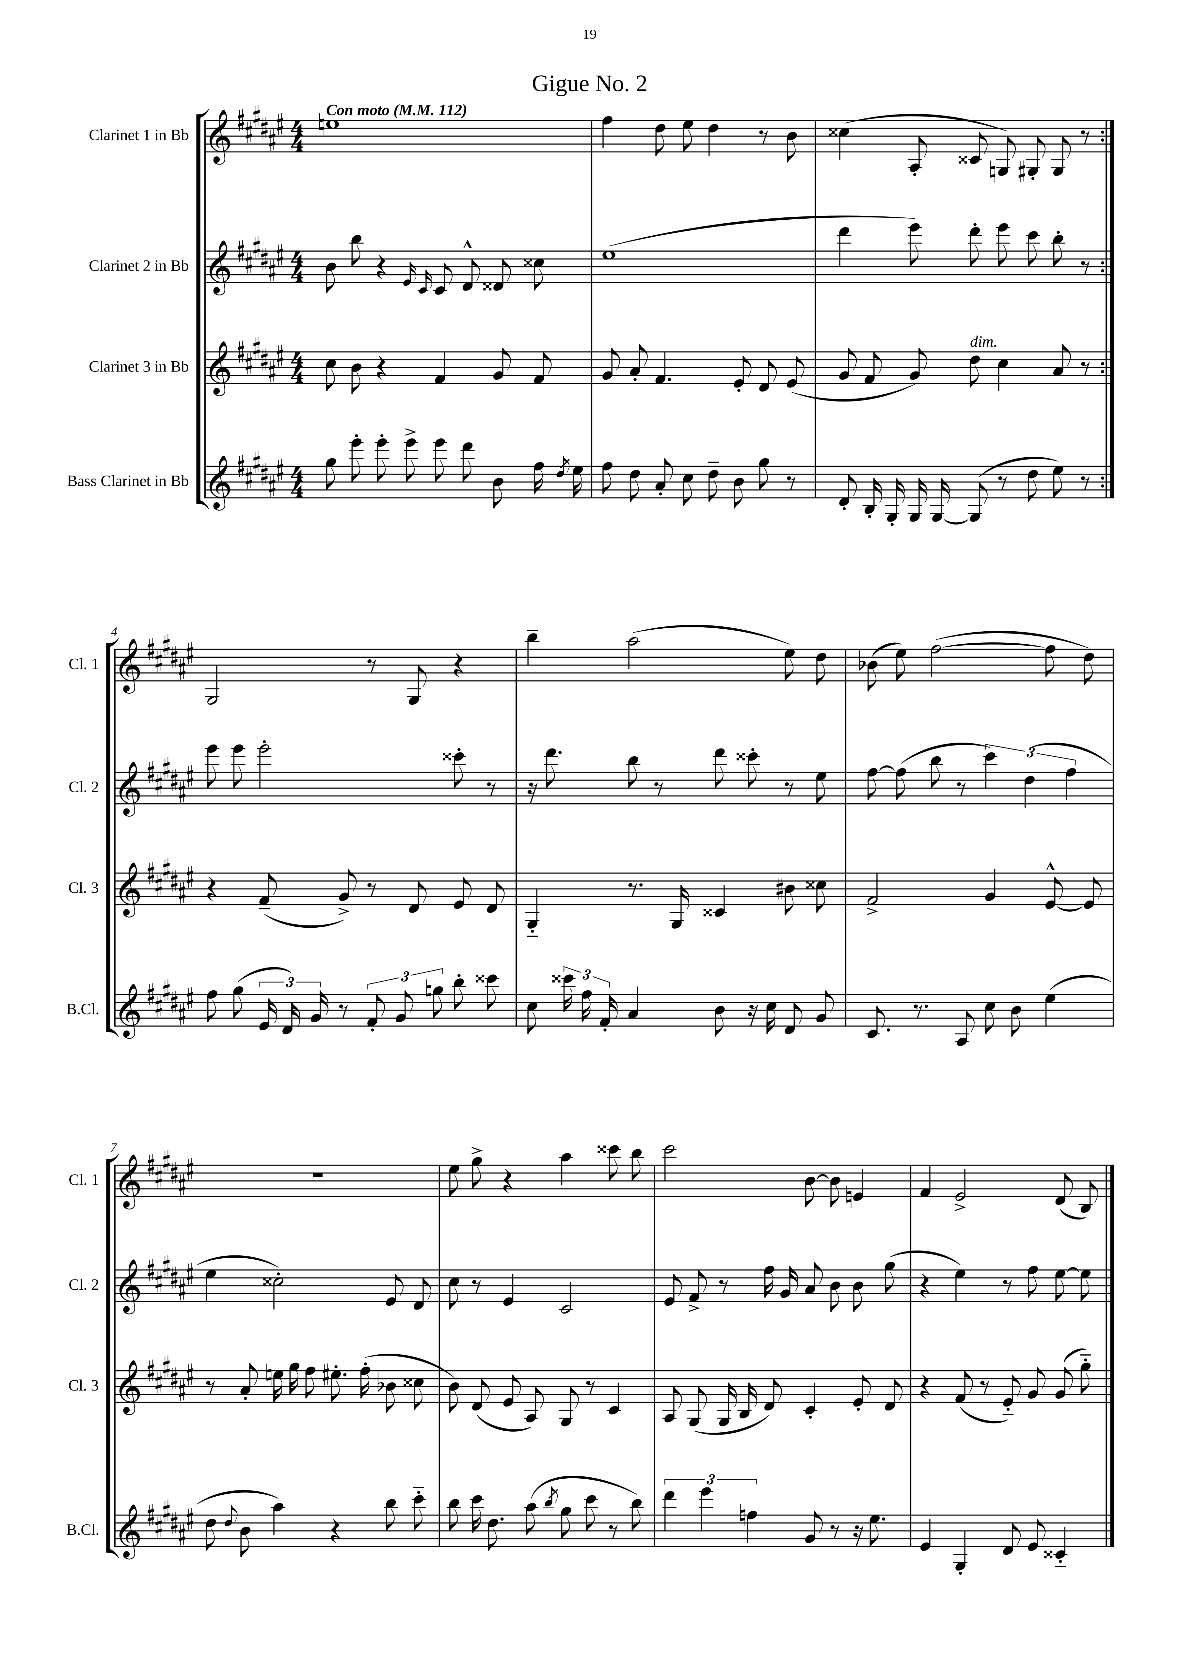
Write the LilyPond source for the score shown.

\header { title = "Gigue No. 2" }
<<
\new StaffGroup <<
\new Staff = "s0" \with { instrumentName = "Clarinet 1 in Bb" shortInstrumentName = "Cl. 1" } {
    \clef treble \key fis \major \numericTimeSignature \time 4/4 \tempo "Con moto" 4 = 112
    \autoBeamOff \repeat volta 2 { e''1 |
    fis''4 dis''8 eis''8 dis''4 r8 b'8 |
    cisis''4( ais8-. cisis'8 g8) gis8-. gis8 r8 | }
    gis2 r8 gis8 r4 |
    b''4-- ais''2( eis''8) dis''8 |
    bes'8( eis''8) fis''2~( fis''8 dis''8) |
    r1 |
    eis''8 gis''8-> r4 ais''4 cisis'''8 b''8 |
    cis'''2 b'8~ b'8 e'4 |
    fis'4 eis'2-> dis'8( b8) \bar "|." |
}
\new Staff = "s1" \with { instrumentName = "Clarinet 2 in Bb" shortInstrumentName = "Cl. 2" } {
    \clef treble \key fis \major \numericTimeSignature \time 4/4
    \autoBeamOff \repeat volta 2 { b'8 b''8 r4 \grace { eis'16 cis'16 } cis'8 dis'8-^ disis'8 cisis''8 |
    eis''1( |
    dis'''4 eis'''8) dis'''8-. eis'''8 cis'''8 b''8-. r8 | }
    eis'''8 eis'''8 eis'''2-. cisis'''8-. r8 |
    r16 dis'''8. b''8 r8 dis'''8 cisis'''8-. r8 eis''8 |
    fis''8~ fis''8( b''8 r8 \tuplet 3/2 { cis'''4) dis''4( fis''4 } |
    eis''4 cisis''2-.) eis'8 dis'8 |
    cis''8 r8 eis'4 cis'2 |
    eis'8 fis'8-> r8 fis''16 gis'16 ais'8 b'8 b'8 gis''8( |
    r4 eis''4) r8 fis''8 eis''8~ eis''8 \bar "|." |
}
\new Staff = "s2" \with { instrumentName = "Clarinet 3 in Bb" shortInstrumentName = "Cl. 3" } {
    \clef treble \key fis \major \numericTimeSignature \time 4/4
    \autoBeamOff \repeat volta 2 { cis''8 b'8 r4 fis'4 gis'8 fis'8 |
    gis'8 ais'8-. fis'4. eis'8-. dis'8 eis'8( |
    gis'8 fis'8 gis'8) dis''8^\markup { \italic "dim." } cis''4 ais'8 r8 | }
    r4 fis'8--( gis'8->) r8 dis'8 eis'8 dis'8 |
    gis4-_ r8. gis16 cisis'4 bis'8 cisis''8 |
    fis'2-> gis'4 eis'8~-^ eis'8 |
    r8 ais'8-. e''16 gis''16 fis''8 eis''8.-. fis''16-.( bes'8 cisis''8 |
    b'8) dis'8( eis'8 ais8) gis8 r8 cis'4 |
    ais8 gis8( gis16 b16 dis'8) cis'4-. eis'8-. dis'8 |
    r4 fis'8( r8 eis'8-_) gis'8 gis'8( gis''8-_) \bar "|." |
}
\new Staff = "s3" \with { instrumentName = "Bass Clarinet in Bb" shortInstrumentName = "B.Cl." } {
    \clef treble \key fis \major \numericTimeSignature \time 4/4
    \autoBeamOff \repeat volta 2 { gis''8 eis'''8-. eis'''8-. eis'''8-> eis'''8 dis'''8 b'8 fis''16 \acciaccatura { dis''8 } eis''16 |
    fis''8 dis''8 ais'8-. cis''8 dis''8-- b'8 gis''8 r8 |
    dis'8-. b16-. gis16-. gis16 gis16~ gis8( r8 dis''8 eis''8) r8 | }
    fis''8 gis''8( \tuplet 3/2 { eis'16 dis'16) gis'16 } r8 \tuplet 3/2 { fis'8-. gis'8 g''8 } b''8-. cisis'''8 |
    cis''8 \tuplet 3/2 { cisis'''16 fis''16 fis'16-. } ais'4 b'8 r16 cis''16 dis'8 gis'8 |
    cis'8. r8. ais8 cis''8 b'8 eis''4( |
    dis''8 \appoggiatura { dis''8 } b'8 ais''4) r4 b''8 cis'''8-_ |
    b''8 cis'''16 dis''8. ais''8( \acciaccatura { b''8 } gis''8 cis'''8 r8 b''8) |
    \tuplet 3/2 { dis'''4 eis'''4 f''4 } gis'8 r8 r16 eis''8. |
    eis'4 gis4-. dis'8 eis'8 cisis'4-_ \bar "|." |
}
>>
>>
